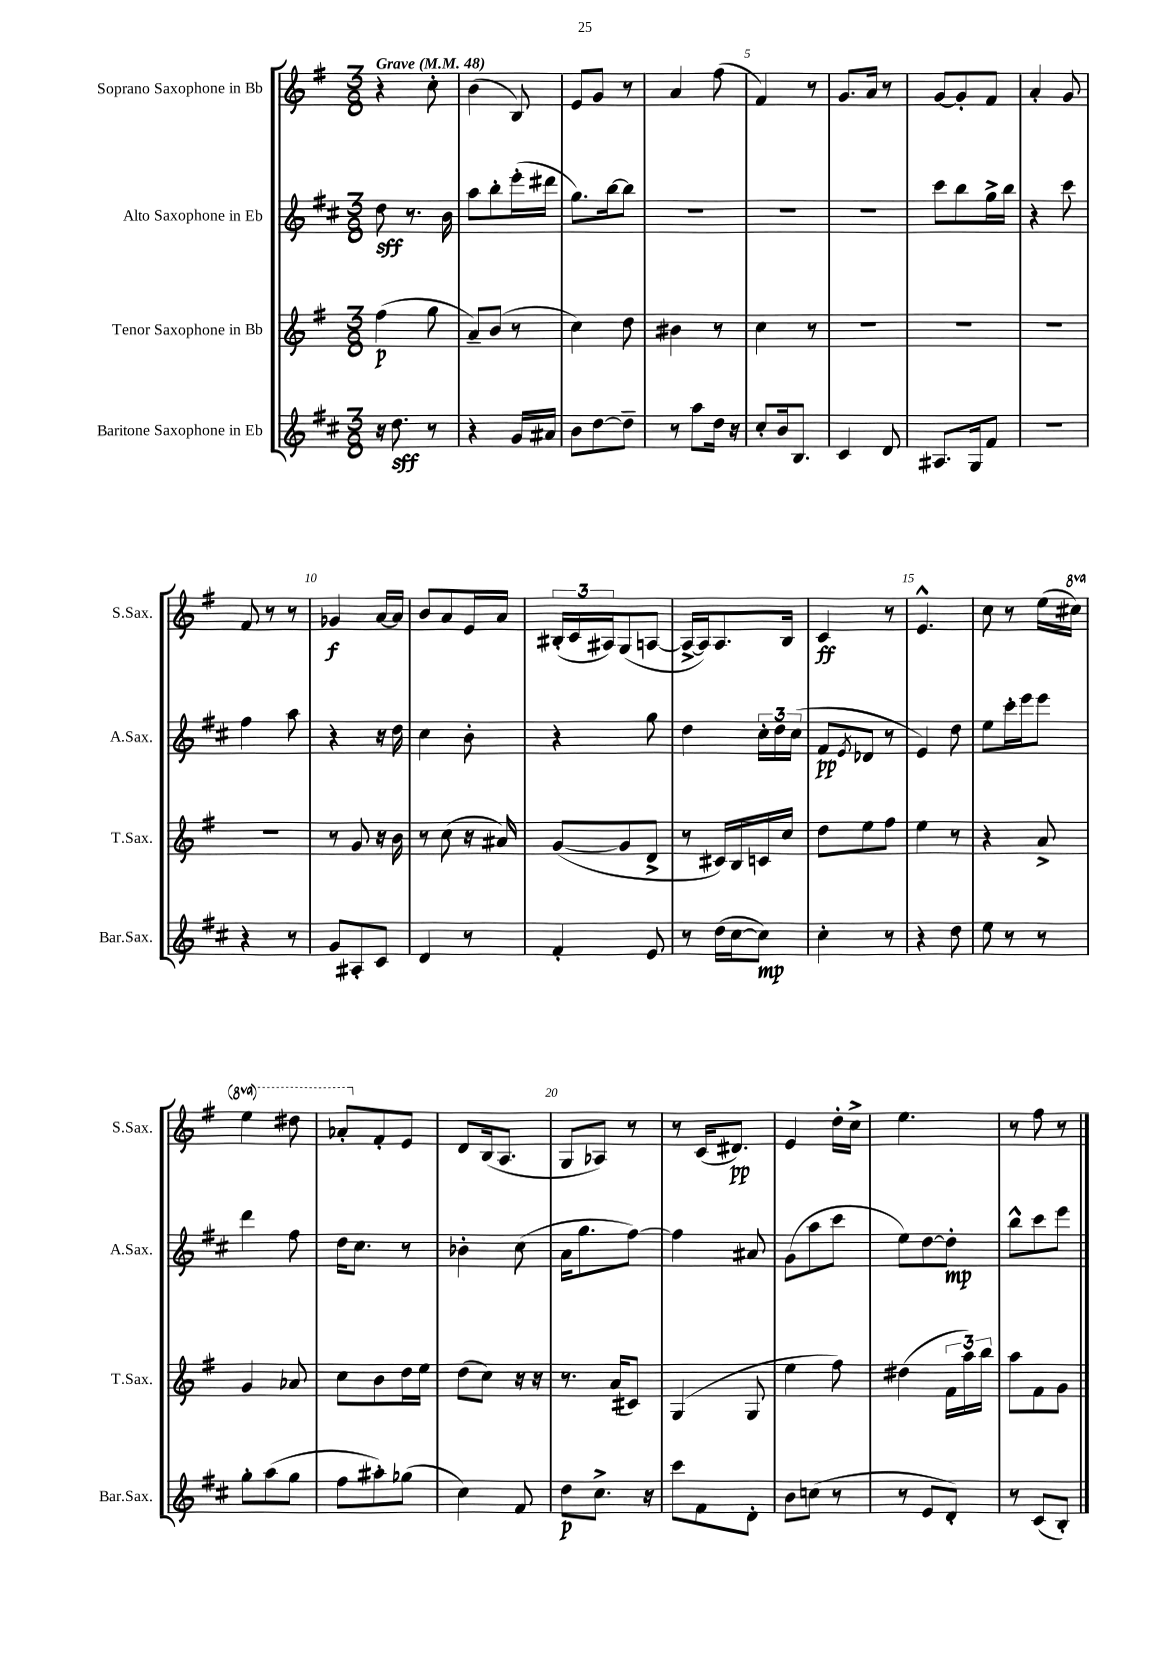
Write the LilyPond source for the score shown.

<<
\new StaffGroup <<
\new Staff = "s0" \with { instrumentName = "Soprano Saxophone in Bb" shortInstrumentName = "S.Sax." } {
    \clef treble \key g \major \numericTimeSignature \time 3/8 \set Staff.ottavationMarkups = #ottavation-simple-ordinals \tempo "Grave" 4 = 48
    r4 c''8-. |
    b'4( b8) |
    e'8 g'8 r8 |
    a'4 fis''8( |
    fis'4) r8 |
    g'8. a'16 r8 |
    g'8~ g'8-. fis'8 |
    a'4-. g'8 |
    fis'8 r8 r8 |
    ges'4\f a'16~ a'16 |
    b'8 a'8 e'16 a'16 |
    \tuplet 3/2 { bis16-.( c'16 ais16) } g8( a8~ |
    a16~-> a16) a8. b16 |
    c'4\ff r8 |
    e'4.-^ |
    c''8 r8 e''16( \ottava #1 cis'''16) |
    e'''4 dis'''8 |
    aes''8-. \ottava #0 fis'8-. e'8 |
    d'8 b16( a8. |
    g8 aes8) r8 |
    r8 c'16( dis'8.\pp) |
    e'4 d''16-. c''16-> |
    e''4. |
    r8 fis''8 r8 \bar "|." |
}
\new Staff = "s1" \with { instrumentName = "Alto Saxophone in Eb" shortInstrumentName = "A.Sax." } {
    \clef treble \key d \major \numericTimeSignature \time 3/8
    d''8\sff r8. b'16 |
    a''8 b''8-. e'''16-.( dis'''16 |
    g''8.) b''16~ b''8 |
    R4. |
    R4. |
    R4. |
    cis'''8 b''8 g''16-> b''16 |
    r4 cis'''8 |
    fis''4 a''8 |
    r4 r16 d''16 |
    cis''4 b'8-. |
    r4 g''8 |
    d''4 \tuplet 3/2 { cis''16-. d''16 cis''16( } |
    fis'8\pp \acciaccatura { e'8 } des'8 r8 |
    e'4) d''8 |
    e''8 cis'''16-. e'''16 e'''8 |
    d'''4 fis''8 |
    d''16 cis''8. r8 |
    bes'4-. cis''8( |
    a'16 g''8. fis''8~) |
    fis''4 ais'8 |
    g'8( a''8 cis'''8 |
    e''8) d''8~ d''8-.\mp |
    b''8-^ cis'''8 e'''8 \bar "|." |
}
\new Staff = "s2" \with { instrumentName = "Tenor Saxophone in Bb" shortInstrumentName = "T.Sax." } {
    \clef treble \key g \major \numericTimeSignature \time 3/8
    fis''4\p( g''8 |
    a'8--) b'8( r8 |
    c''4) d''8 |
    bis'4 r8 |
    c''4 r8 |
    R4. |
    R4. |
    R4. |
    R4. |
    r8 g'8 r16 b'16 |
    r8 c''8( r16 ais'16) |
    g'8~( g'8 d'8-> |
    r8 cis'16) b16 c'16 c''16 |
    d''8 e''8 fis''8 |
    e''4 r8 |
    r4 a'8-> |
    g'4 aes'8 |
    c''8 b'8 d''16 e''16 |
    d''8( c''8) r16 r16 |
    r8. a'16( cis'8) |
    g4( g8 |
    e''4 fis''8) |
    dis''4( \tuplet 3/2 { fis'16 a''16) b''16 } |
    a''8 fis'8 g'8 \bar "|." |
}
\new Staff = "s3" \with { instrumentName = "Baritone Saxophone in Eb" shortInstrumentName = "Bar.Sax." } {
    \clef treble \key d \major \numericTimeSignature \time 3/8
    r16 d''8.\sff r8 |
    r4 g'16 ais'16 |
    b'8 d''8~ d''8-- |
    r8 a''8 d''16 r16 |
    cis''8-. b'16 b8. |
    cis'4 d'8 |
    ais8. g16 fis'8 |
    R4. |
    r4 r8 |
    g'8 ais8-. cis'8 |
    d'4 r8 |
    fis'4-. e'8 |
    r8 d''16( cis''16~ cis''8\mp) |
    cis''4-. r8 |
    r4 d''8 |
    e''8 r8 r8 |
    g''8-. a''8( g''8 |
    fis''8 ais''8-.) ges''8( |
    cis''4) fis'8 |
    d''8\p cis''8.-> r16 |
    cis'''8 fis'8 d'8-. |
    b'8 c''8( r8 |
    r8 e'8 d'8-.) |
    r8 cis'8( b8-.) \bar "|." |
}
>>
>>
\layout { \context { \Score \override BarNumber.break-visibility = ##(#f #t #t) barNumberVisibility = #(every-nth-bar-number-visible 5) } }
